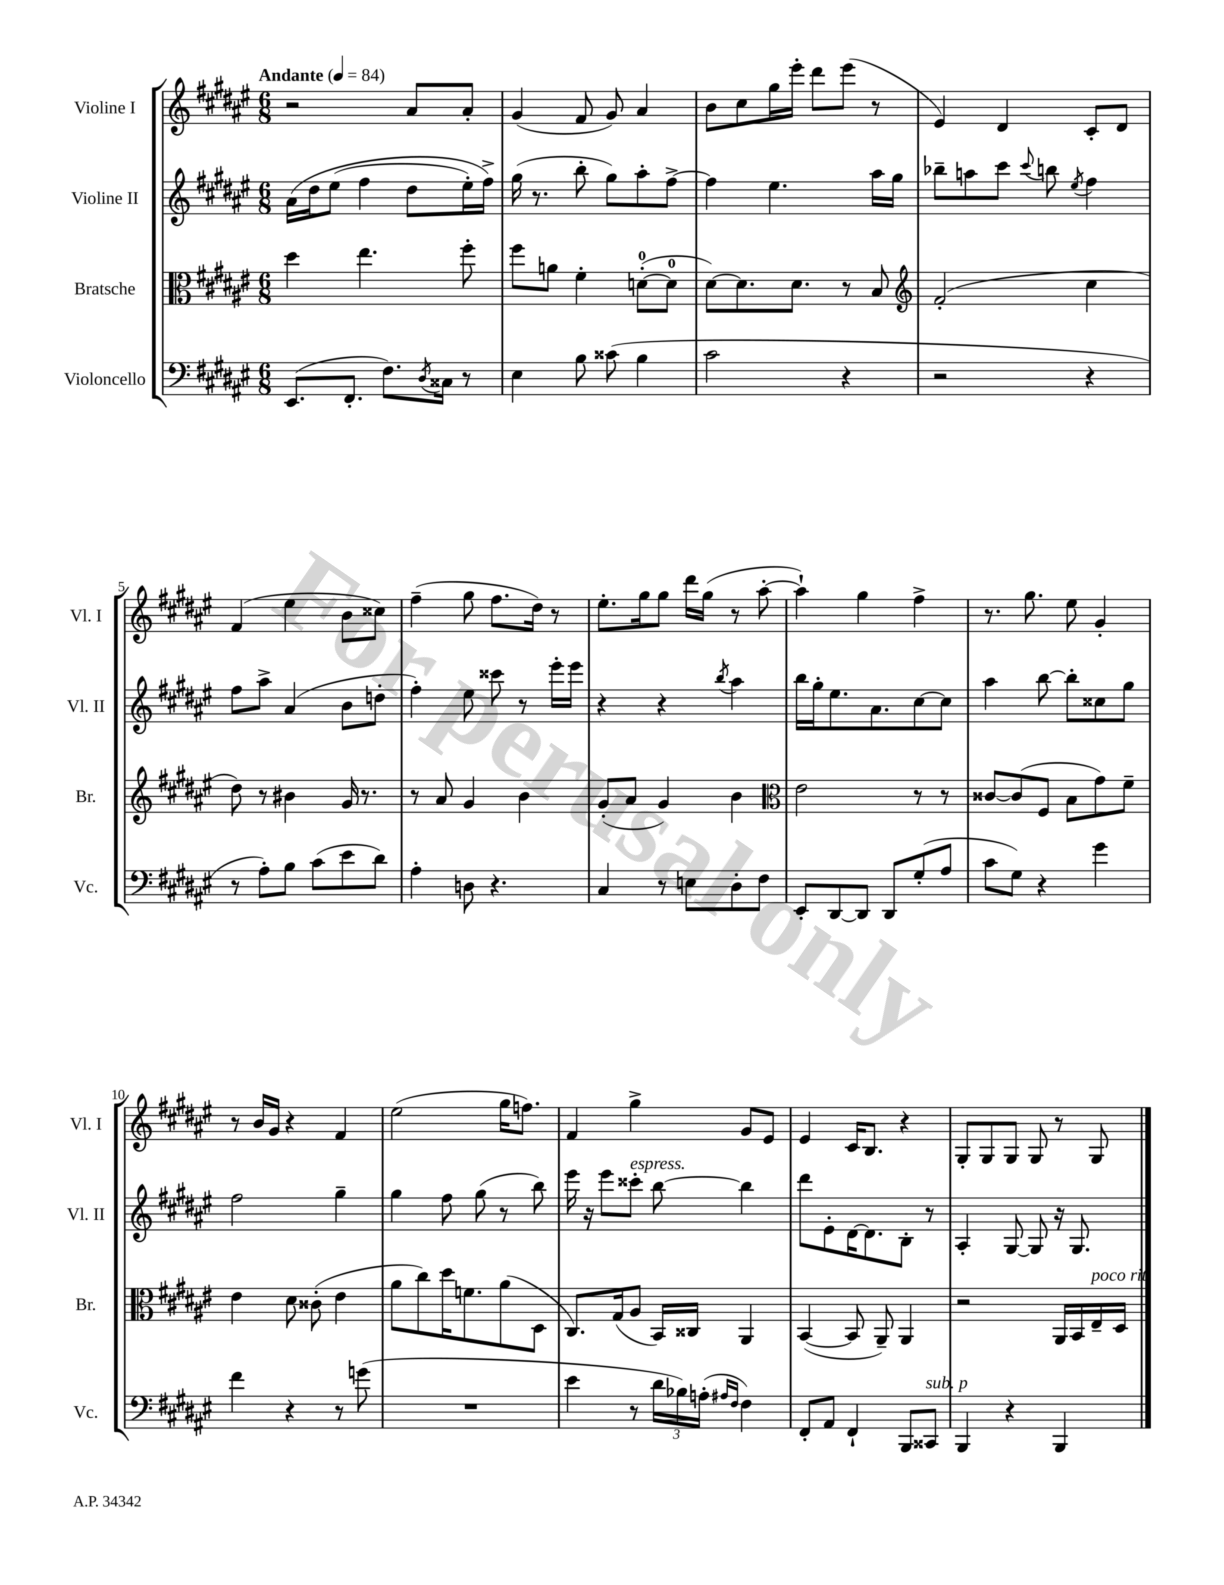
<<
\new StaffGroup <<
\new Staff = "s0" \with { instrumentName = "Violine I" shortInstrumentName = "Vl. I" } {
    \clef treble \key fis \major \numericTimeSignature \time 6/8 \tempo "Andante" 4 = 84
    r2 ais'8 ais'8-. |
    gis'4( fis'8 gis'8) ais'4 |
    b'8 cis''8 gis''16 eis'''16-. dis'''8 eis'''8( r8 |
    eis'4) dis'4 cis'8-. dis'8 |
    fis'4( eis''4 b'8 cisis''8) |
    fis''4--( gis''8 fis''8. dis''16) r8 |
    eis''8.-. gis''16 gis''8 dis'''16 gis''16( r8 ais''8~-. |
    ais''4-!) gis''4 fis''4-> |
    r8. gis''8. eis''8 gis'4-. |
    r8 b'16 gis'16 r4 fis'4 |
    eis''2( gis''16 f''8.) |
    fis'4 gis''4-> gis'8 eis'8 |
    eis'4 cis'16 b8. r4 |
    gis8-. gis8 gis8 gis8 r8 gis8 \bar "|." |
}
\new Staff = "s1" \with { instrumentName = "Violine II" shortInstrumentName = "Vl. II" } {
    \clef treble \key fis \major \numericTimeSignature \time 6/8
    ais'16\( dis''16 eis''8( fis''4 dis''8 eis''16-.) fis''16->\) |
    gis''16( r8. b''8-. gis''8) ais''8-. fis''8~-> |
    fis''4 eis''4. ais''16 gis''16 |
    bes''8-- a''8 cis'''8 \appoggiatura { cis'''8 } b''8 \acciaccatura { eis''8 } fis''4 |
    fis''8 ais''8-> ais'4( b'8 d''8-. |
    fis''4-.) eis''8 cisis'''8 r8 eis'''16-. eis'''16 |
    r4 r4 \acciaccatura { b''8 } ais''4 |
    b''16 gis''16-. eis''8. ais'8. cis''8~ cis''8 |
    ais''4 b''8~ b''8-. cisis''8 gis''8 |
    fis''2 gis''4-- |
    gis''4 fis''8 gis''8( r8 b''8) |
    eis'''16 r16 eis'''8 cisis'''8-.^\markup { \italic "espress." } b''8~ b''4 |
    dis'''8 eis'8-. dis'16~ dis'8. b8-. r8 |
    ais4-. gis8~ gis8 r16 gis8. \bar "|." |
}
\new Staff = "s2" \with { instrumentName = "Bratsche" shortInstrumentName = "Br." } {
    \clef alto \key fis \major \numericTimeSignature \time 6/8
    dis''4 eis''4. fis''8-. |
    fis''8 a'8 fis'4-. d'8-0~-.( d'8-0 |
    dis'8~) dis'8. dis'8. r8 b8 |
    \clef treble fis'2-.( cis''4 |
    dis''8) r8 bis'4 gis'16 r8. |
    r8 ais'8 gis'4 b'4 |
    gis'8-.( ais'8 gis'4) b'4 |
    \clef alto eis'2 r8 r8 |
    cisis'8~ cisis'8( fis8 b8 gis'8) fis'8-- |
    eis'4 dis'8 cisis'8-.( eis'4 |
    ais'8 cis''8) dis''16 f'8. ais'8( dis8 |
    cis8.) gis16( ais8 b,16) cisis16 ais,4 |
    b,4~( b,8 ais,8--) ais,4 |
    r2 ais,16 b,16 eis16--^\markup { \italic "poco rit." } dis16 \bar "|." |
}
\new Staff = "s3" \with { instrumentName = "Violoncello" shortInstrumentName = "Vc." } {
    \clef bass \key fis \major \numericTimeSignature \time 6/8
    eis,8.( fis,8.-. fis8.) \acciaccatura { dis8 } cisis16 r8 |
    eis4 b8 cisis'8( b4 |
    cis'2 r4 |
    r2 r4 |
    r8 ais8-.) b8 cis'8( eis'8 dis'8) |
    ais4-. d8 r4. |
    cis4 r8 e8 dis8-. fis8 |
    eis,8-. dis,8~ dis,8 dis,8 gis8-.( ais8 |
    cis'8 gis8) r4 gis'4 |
    fis'4 r4 r8 g'8( |
    R2. |
    eis'4 r8 \tuplet 3/2 { dis'16 bes16) a16-.( } \grace { ais16 fis16 } fis4) |
    fis,8-. ais,8 fis,4-! b,,8 cisis,8^\markup { \italic "sub. p" } |
    b,,4 r4 b,,4 \bar "|." |
}
>>
>>
